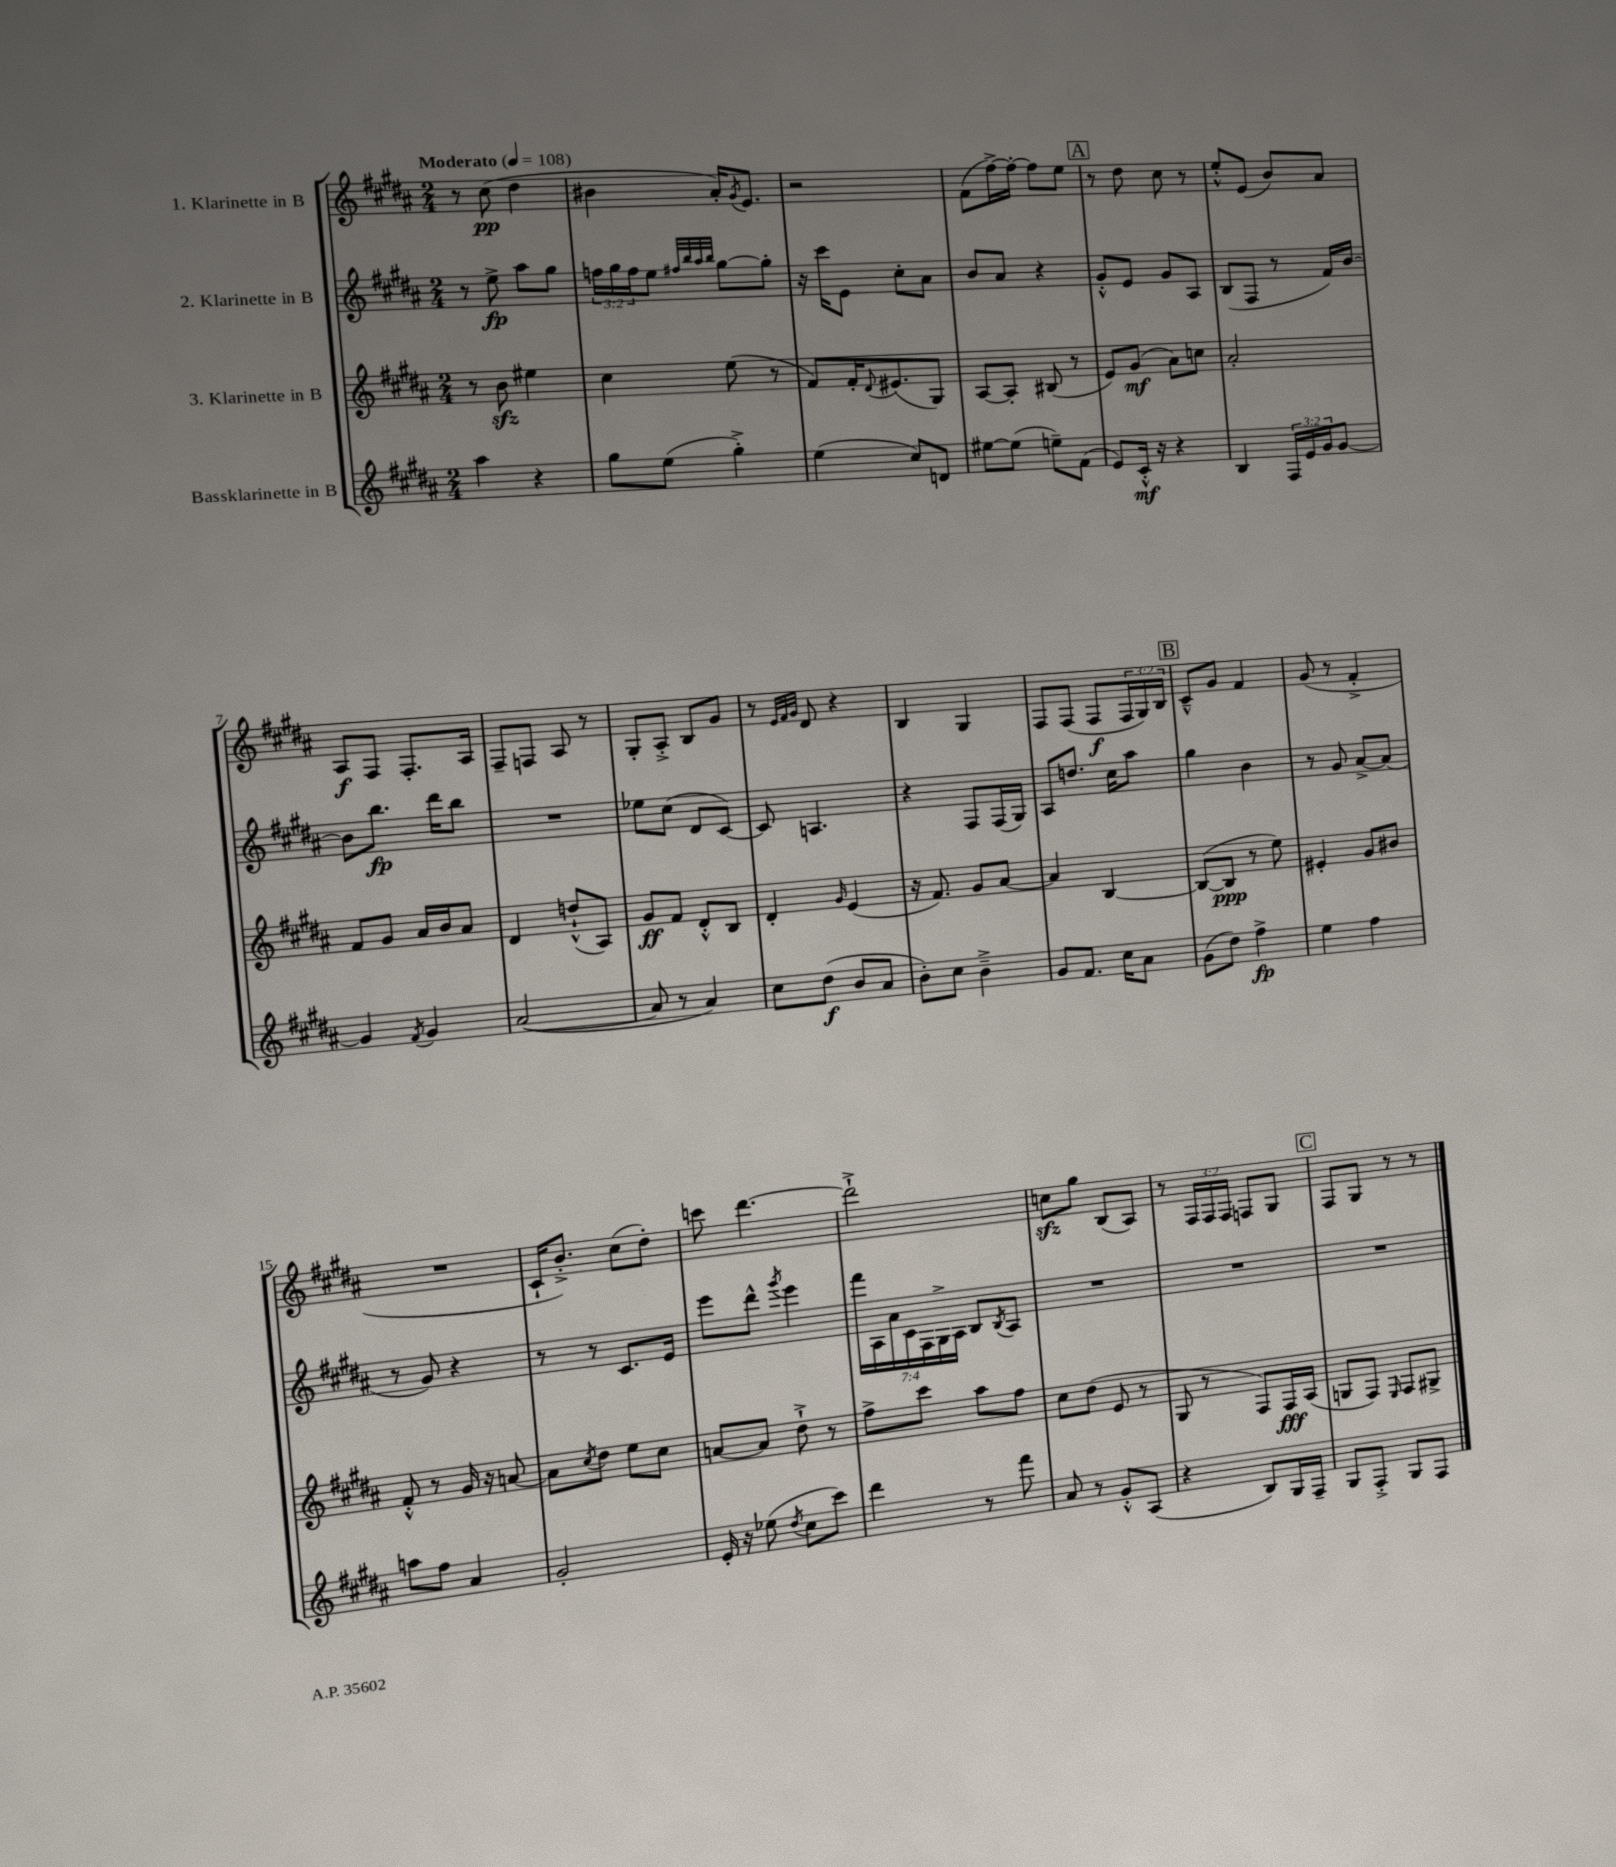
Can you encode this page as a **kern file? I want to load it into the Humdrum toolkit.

**kern	**dynam	**kern	**dynam	**kern	**dynam	**kern	**dynam
*part4	*part4	*part3	*part3	*part2	*part2	*part1	*part1
*staff4	*staff4	*staff3	*staff3	*staff2	*staff2	*staff1	*staff1
*I"Bassklarinette in B	*	*I"3. Klarinette in B	*	*I"2. Klarinette in B	*	*I"1. Klarinette in B	*
*clefG2	*	*clefG2	*	*clefG2	*	*clefG2	*
*k[f#c#g#d#a#]	*	*k[f#c#g#d#a#]	*	*k[f#c#g#d#a#]	*	*k[f#c#g#d#a#]	*
*M2/4	*	*M2/4	*	*M2/4	*	*M2/4	*
*MM108	*	*MM108	*	*MM108	*	*MM108	*
=1	=1	=1	=1	=1	=1	=1	=1
!	!	!	!	!	!	!LO:TX:a:B:t=Moderato	!
4aa#\	.	8r	.	8r	.	8r	.
.	.	8bzz\	.	8ee^\	fp	(8cc#\	pp
4r	.	4ee#X\	.	8aa#\L	.	4dd#\	.
.	.	.	.	8gg#\J	.	.	.
=2	=2	=2	=2	=2	=2	=2	=2
8gg#\L	.	4cc#\	.	24ffn\LL	.	4b#X\	.
.	.	.	.	24gg#\	.	.	.
.	.	.	.	24ff\J	.	.	.
(8ee\J	.	.	.	8ee\J	.	.	.
.	.	.	.	32qqff#X/LLL	.	.	.
.	.	.	.	32qqbb/	.	.	.
.	.	.	.	32qqaa#/	.	.	.
.	.	.	.	32qqbb/JJJ	.	.	.
4gg#'^\)	.	(8ee\	.	[8gg#\L	.	16a#'/KL)	.
.	.	.	.	.	.	8qg#/	.
.	.	.	.	.	.	8.e/J	.
.	.	8r	.	8gg#'\J]	.	.	.
=3	=3	=3	=3	=3	=3	=3	=3
(4ee\	.	8f#/L)	.	16r	.	2r	.
.	.	.	.	16ccc#\KL	.	.	.
.	.	16f#'/K	.	8e\J	.	.	.
.	.	8qqd#/	.	.	.	.	.
.	.	(8.e#X/	.	.	.	.	.
8cc#/L)	.	.	.	8cc#'\L	.	.	.
8dn/J	.	8G#/J)	.	8a#\J	.	.	.
=4	=4	=4	=4	=4	=4	=4	=4
[8ee#X\L	.	[8A#/L	.	8b/L	.	(8f#\L	.
(8ee#\J]	.	8A#'/J]	.	8a#/J	.	[16ff#^\L)	.
.	.	.	.	.	.	16ff#'\JJ_	.
8een~\L)	.	(8B#X/	.	4r	.	8ff#\L]	.
(8f#\J	.	8r	.	.	.	8ee\J	.
!!LO:REH:place=s1:t=A
=5	=5	=5	=5	=5	=5	=5	=5
8e/L)	.	8e/L)	.	8g#'^^/L	.	8r	.
16c#'^^/Jk	mf	(8g#/J	mf	8e/J	.	8dd#\	.
16r	.	.	.	.	.	.	.
4r	.	8a#\L)	.	8g#/L	.	8cc#\	.
.	.	8ccn\J	.	8A#/J	.	8r	.
=6	=6	=6	=6	=6	=6	=6	=6
4B/	.	2a#'/	.	(8B/L	.	8ee'^^/L	.
.	.	.	.	8F#/J	.	(8e/J	.
24F#/LL	.	.	.	8r	.	8b/L)	.
24e/	.	.	.	.	.	.	.
24g#/J	.	.	.	.	.	.	.
[8g#/J	.	.	.	16f#/LL)	.	8a#/J	.
.	.	.	.	[16b/JJ	.	.	.
!!LO:LB:g=z
=7	=7	=7	=7	=7	=7	=7	=7
4g#/]	.	8f#/L	.	8b\L]	.	8A#/L	f
.	.	8g#/J	.	8.bb\J	fp	8F#/J	.
8qf#/	.	.	.	.	.	.	.
4g#/	.	16a#/LL	.	.	.	8.F#'/L	.
.	.	16b/J	.	16ddd#\KL	.	.	.
.	.	8a#/J	.	8bb\J	.	.	.
.	.	.	.	.	.	16A#/Jk	.
=8	=8	=8	=8	=8	=8	=8	=8
([2a#/	.	4d#/	.	2r	.	8F#~/L	.
.	.	.	.	.	.	8Fn/J	.
.	.	(8ddn`^^/L	.	.	.	8A#/	.
.	.	8A#/J)	.	.	.	8r	.
=9	=9	=9	=9	=9	=9	=9	=9
8a#/]	.	8g#/L	ff	8ee-X\L	.	8G#'/L	.
8r	.	8f#/J	.	(8cc#\J	.	8A#'^/J	.
4a#/)	.	8d#'^^/L	.	8d#/L	.	8B/L	.
.	.	8B/J	.	[8c#/J)	.	8g#/J	.
=10	=10	=10	=10	=10	=10	=10	=10
8cc#\L	.	4d#'/	.	8c#/]	.	8r	.
.	.	.	.	.	.	32qqe/LLL	.
.	.	.	.	.	.	32qqf#/	.
.	.	.	.	.	.	32qqg#/JJJ	.
(8dd#\J	f	.	.	4.An/	.	8d#/	.
.	.	16qqg#/	.	.	.	.	.
8b/L	.	(4e/	.	.	.	4r	.
8a#/J	.	.	.	.	.	.	.
=11	=11	=11	=11	=11	=11	=11	=11
8b'\L)	.	16r	.	4r	.	4B/	.
.	.	8.f#/)	.	.	.	.	.
8cc#\J	.	.	.	.	.	.	.
4b~^\	.	8g#/L	.	8F#/L	.	4G#/	.
.	.	[8a#/J	.	(16F#/L	.	.	.
.	.	.	.	16G#/JJ)	.	.	.
=12	=12	=12	=12	=12	=12	=12	=12
8g#/L	.	4a#/]	.	8A#/L	.	8F#/L	.
8.f#/J	.	.	.	8.ddn/J	.	(8F#/J	.
.	.	[4B/	.	.	.	8F#/L	f
16cc#\KL	.	.	.	16cc#\KL	.	.	.
8a#\J	.	.	.	8aa#\J	.	24F#/L	.
.	.	.	.	.	.	24G#/)	.
.	.	.	.	.	.	24B/JJ	.
!!LO:REH:place=s1:t=B
=13	=13	=13	=13	=13	=13	=13	=13
(8g#\L	.	(8B/L_	.	4gg#\	.	8c#~^^/L	.
8dd#\J)	.	8B/J]	ppp	.	.	8g#/J	.
4ff#^\	fp	8r	.	4b\	.	4f#/	.
.	.	8ee\)	.	.	.	.	.
=14	=14	=14	=14	=14	=14	=14	=14
4ee\	.	4e#X'/	.	8r	.	(8g#/	.
.	.	.	.	8g#/	.	8r	.
4ff#\	.	8g#/L	.	[8a#^/L	.	4f#'^/	.
.	.	8b#X/J	.	(8a#/J]	.	.	.
!!LO:LB:g=z
=15	=15	=15	=15	=15	=15	=15	=15
8aan\L	.	8f#'^^/	.	8r	.	2r	.
8ff#\J	.	8r	.	8g#/)	.	.	.
4a#/	.	16g#/	.	4r	.	.	.
.	.	16r	.	.	.	.	.
.	.	[8an/	.	.	.	.	.
=16	=16	=16	=16	=16	=16	=16	=16
2g#'/	.	8a\L]	.	8r	.	16c#`/KL	.
.	.	.	.	.	.	8.b'^/J)	.
.	.	8qcc#/	.	.	.	.	.
.	.	8dd#\J	.	8r	.	.	.
.	.	8ee\L	.	8.c#/L	.	(8cc#\L	.
.	.	8cc#\J	.	.	.	8dd#'\J)	.
.	.	.	.	16e/Jk	.	.	.
=17	=17	=17	=17	=17	=17	=17	=17
16e'/	.	[8an/L	.	8eee\L	.	8cccn\	.
16r	.	.	.	.	.	.	.
(8ee-X\	.	8a/J]	.	8ddd#^^\J	.	[4.ddd#\	.
8qdd#/	.	.	.	8qggg#/	.	.	.
8cc#\L	.	8dd#`^\	.	4eee\	.	.	.
8ccc#\J)	.	8r	.	.	.	.	.
=18	=18	=18	=18	=18	=18	=18	=18
4ddd#\	.	8ff#^\L	.	28fff#\LL	.	2ddd#`^\]	.
.	.	.	.	28A#\	.	.	.
.	.	.	.	28a#\	.	.	.
.	.	.	.	28c#\	.	.	.
.	.	8ccc#\J	.	.	.	.	.
.	.	.	.	28F#\	.	.	.
.	.	.	.	28G#^\	.	.	.
.	.	.	.	28A#\JJ	.	.	.
8r	.	8aa#\L	.	8B/L	.	.	.
.	.	.	.	8qB/	.	.	.
8fff#\	.	8ff#\J	.	8A#/J	.	.	.
=19	=19	=19	=19	=19	=19	=19	=19
8a#/	.	8cc#\L	.	2r	.	8ccnzz\L	.
8r	.	(8dd#\J	.	.	.	8gg#\J	.
8g#'^^/L	.	8e/	.	.	.	(8B/L	.
(8A#/J	.	8r	.	.	.	8A#/J)	.
=20	=20	=20	=20	=20	=20	=20	=20
4r	.	8G#/	.	2r	.	8r	.
.	.	8r	.	.	.	24F#/LL	.
.	.	.	.	.	.	24F#/	.
.	.	.	.	.	.	24F#/JJ	.
8B/L)	.	8F#/L)	.	.	.	8Fn/L	.
16G#/L	.	16F#/L	fff	.	.	8G#/J	.
16F#~/JJ	.	(16A#/JJ	.	.	.	.	.
!!LO:REH:place=s1:t=C
=21	=21	=21	=21	=21	=21	=21	=21
8G#/L	.	8Gn/L	.	2r	.	8F#/L	.
8F#'^/J	.	8F#/J)	.	.	.	8G#/J	.
.	.	16qqE/	.	.	.	.	.
8G#/L	.	8F#/L	.	.	.	8r	.
8F#/J	.	8G#X^/J	.	.	.	8r	.
==	==	==	==	==	==	==	==
*-	*-	*-	*-	*-	*-	*-	*-
